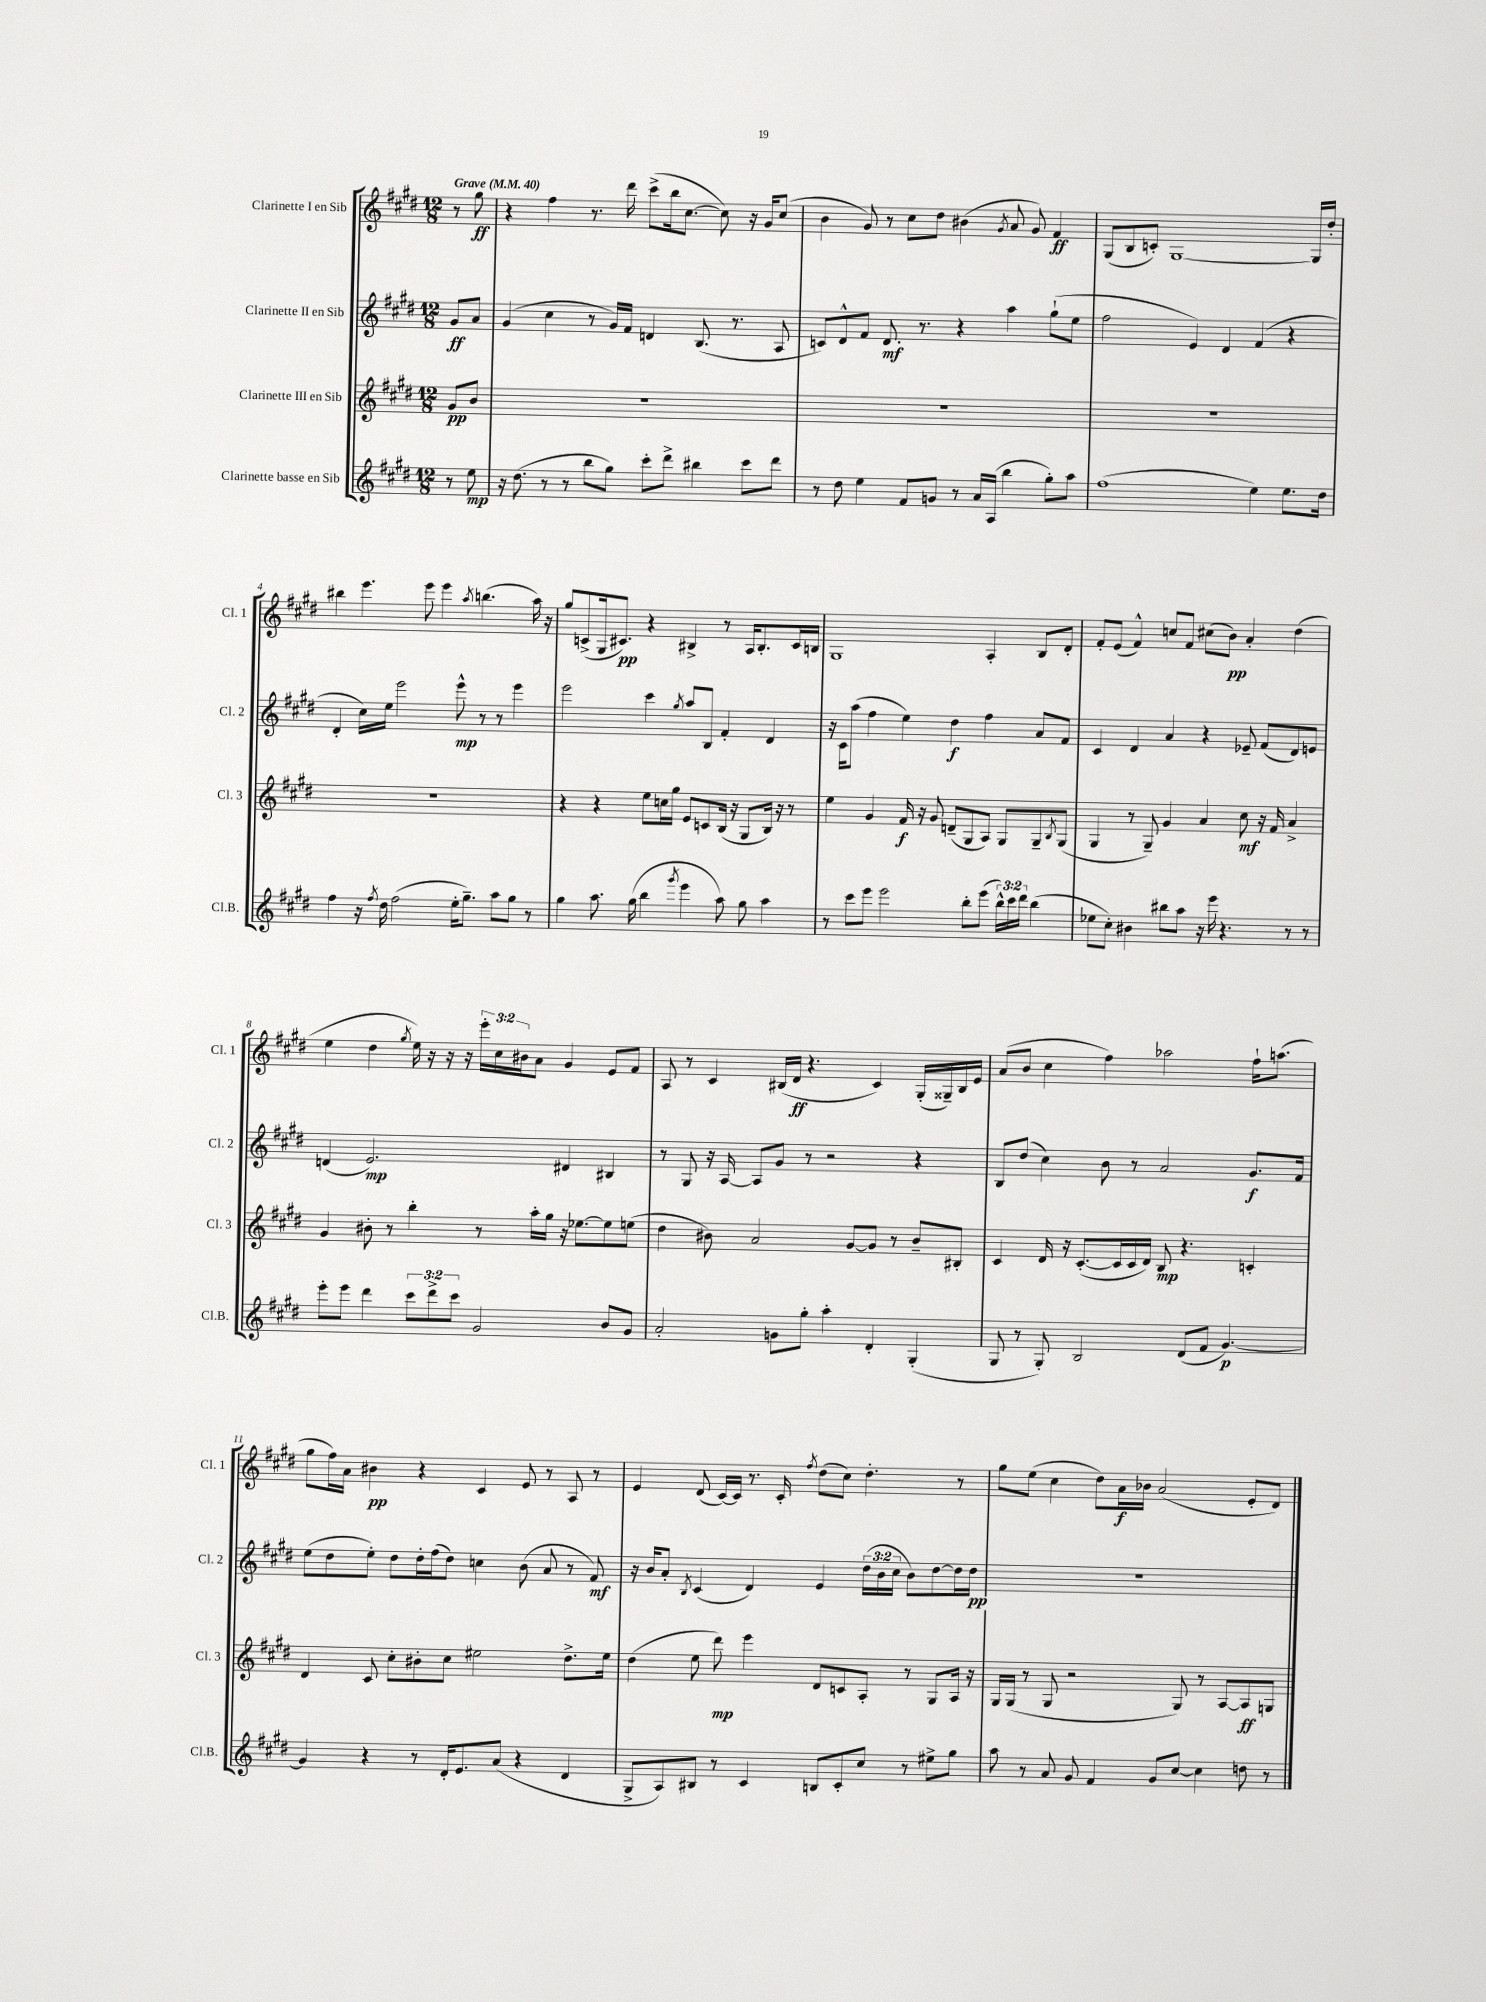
<<
\new StaffGroup <<
\new Staff = "s0" \with { instrumentName = "Clarinette I en Sib" shortInstrumentName = "Cl. 1" } {
    \clef treble \key e \major \numericTimeSignature \time 12/8 \override Staff.TupletNumber.text = #tuplet-number::calc-fraction-text \partial 4 \tempo "Grave" 4 = 40
    r8 gis''8\ff |
    r4 fis''4 r8. dis'''16 cis'''8->( b''16 cis''8.~ cis''8) r16 gis'16 cis''8( |
    b'4 gis'8) r8 cis''8 dis''8 bis'4( \acciaccatura { gis'8 } a'8 gis'8) fis'4\ff |
    gis8( b8 c'8-.) gis1~ gis16 dis''16-. |
    bis''4 e'''4. e'''8 e'''4 \acciaccatura { a''8 } b''4.( a''16) r16 |
    gis''8 c'8->( gis16 cis'8.\pp) r4 bis4-> r8 a16 bis8.-. cis'16 b16 |
    gis1 a4-. b8 dis'8-. |
    fis'8-. e'8( fis'4-^) c''8 fis'8 cis''8( b'8\pp) a'4-. dis''4( |
    e''4 dis''4 \acciaccatura { gis''8 } e''16) r16 r16 r16 \tuplet 3/2 { e'''16-. cis''16 bis'16 } a'8 gis'4 e'8 fis'8 |
    a8 r8 cis'4 bis16( dis'16\ff r4. cis'4) gis16-.( gisis16--) bis16 e'16 |
    a'8( b'8 cis''4 fis''4) aes''2 fis''16-! a''8.( |
    gis''8 fis''16) a'16 bis'4\pp r4 cis'4 e'8 r8 a8 r8 |
    e'4 dis'8( cis'16~) cis'16 r8. cis'16-. \acciaccatura { fis''8 } dis''8( cis''8) dis''4.-. r8 |
    gis''8 e''8( cis''4 dis''8) a'16\f bes'16 a'2( e'8-. dis'8) \bar "|." |
}
\new Staff = "s1" \with { instrumentName = "Clarinette II en Sib" shortInstrumentName = "Cl. 2" } {
    \clef treble \key e \major \numericTimeSignature \time 12/8 \override Staff.TupletNumber.text = #tuplet-number::calc-fraction-text \partial 4
    gis'8\ff a'8 |
    gis'4( cis''4 r8 gis'16) fis'16 d'4 b8.( r8. a8 |
    c'8) dis'8-^ fis'8 dis'8.\mf r8. r4 a''4 gis''8-!( e''8 |
    fis''2 e'4) dis'4 fis'4( r4 |
    dis'4-. cis''16) e''16 e'''2 e'''8-^\mp r8 r8 e'''4 |
    e'''2 cis'''4 \acciaccatura { gis''8 } a''8 b8 fis'4-. dis'4 |
    r16 cis'16 a''8( fis''4 e''4) dis''4\f fis''4 a'8 fis'8 |
    cis'4 dis'4 a'4 r4 ees'8-- fis'8( dis'8) e'8 |
    d'4( e'2.\mp) dis'4 bis4 |
    r8 gis8 r16 a16~ a8 gis'8 r8 r2 r4 |
    b8 dis''8( cis''4) b'8 r8 a'2 gis'8.\f fis'16 |
    e''8( dis''8 e''8-.) dis''8 dis''16-. fis''16( dis''8) c''4 b'8( a'8 r8 fis'8\mf) |
    r16 b'16 a'8-. \acciaccatura { b8 } cis'4( dis'4) e'4 \tuplet 3/2 { dis''16( b'16 cis''16 } b'8) dis''8~ dis''16 dis''16\pp |
    R1. \bar "|." |
}
\new Staff = "s2" \with { instrumentName = "Clarinette III en Sib" shortInstrumentName = "Cl. 3" } {
    \clef treble \key e \major \numericTimeSignature \time 12/8 \partial 4
    gis'8\pp b'8 |
    R1. |
    R1. |
    R1. |
    R1. |
    r4 r4 e''8 c''16 gis''16 e'8 c'8 b16( r16 gis8 b16) r16 r8 |
    e''4 gis'4 fis'16\f r16 gis'8 d'8--( gis8 a8) gis8 gis8-- \acciaccatura { b8 } gis8( |
    gis4 r8 gis8--) gis'4 a'4 cis''8\mf r16 fis'16 a'4-> |
    gis'4 bis'8-. r8 b''4-. r8 a''16-. gis''16 r16 ees''8.~ ees''8 e''8( |
    dis''4 bis'8) a'2 gis'8~ gis'8 r8 bis'8-- bis8-. |
    cis'4 dis'16 r16 cis'8.~-.( cis'16 cis'16 dis'16) b8\mp r4. c'4-. |
    dis'4 cis'8 cis''8-. bis'8-. cis''8 eis''2 dis''8.-> eis''16 |
    dis''4( e''8 dis'''8\mp) e'''4 dis'8 c'8 a8-. r8 gis8 a16 r16 |
    gis16 gis16( r8 gis8 r2 gis8) r8 a8~ a8\ff g8 \bar "|." |
}
\new Staff = "s3" \with { instrumentName = "Clarinette basse en Sib" shortInstrumentName = "Cl.B." } {
    \clef treble \key e \major \numericTimeSignature \time 12/8 \override Staff.TupletNumber.text = #tuplet-number::calc-fraction-text \partial 4
    r8 e''8\mp |
    r16 dis''8.( r8 r8 b''8 gis''8) cis'''8-. dis'''8-> bis''4 cis'''8 dis'''8 |
    r8 dis''8 e''4 fis'8 g'8 r8 a'16 a16( b''4 gis''8-.) a''8 |
    fis''1( e''4) e''8. dis''16 |
    fis''4 r16 \acciaccatura { fis''8 } dis''16 fis''2( e''16-. gis''8.--) a''8 gis''8 r8 |
    gis''4 a''8. gis''16( b''4 \acciaccatura { gis'''8 } e'''4 a''8) gis''8 a''4 |
    r8 cis'''8 e'''8 e'''2 b''8-. e'''8( \tuplet 3/2 { b''16-^) cis'''16 dis'''16 } b''4( |
    ees''8 cis''8-.) bis'4 bis''8 a''8 r16 e'''16 r4. r8 r8 |
    e'''8-. e'''8 dis'''4 \tuplet 3/2 { cis'''8 dis'''8-> cis'''8 } gis'2 b'8 gis'8 |
    a'2-. g'8 gis''8-. a''4-. dis'4-. gis4-.( |
    gis8 r8 gis8-.) b2 dis'8( fis'8 gis'4.~\p) |
    gis'4 r4 r8 dis'16-. e'8. a'8( r4 dis'4 |
    gis8-> a8) bis8 r8 cis'4 b8 cis'8-. cis''8 r8 eis''8-> gis''8 |
    a''8 r8 a'8 gis'8 fis'4 gis'8 cis''8~ cis''4 d''8 r8 \bar "|." |
}
>>
>>
